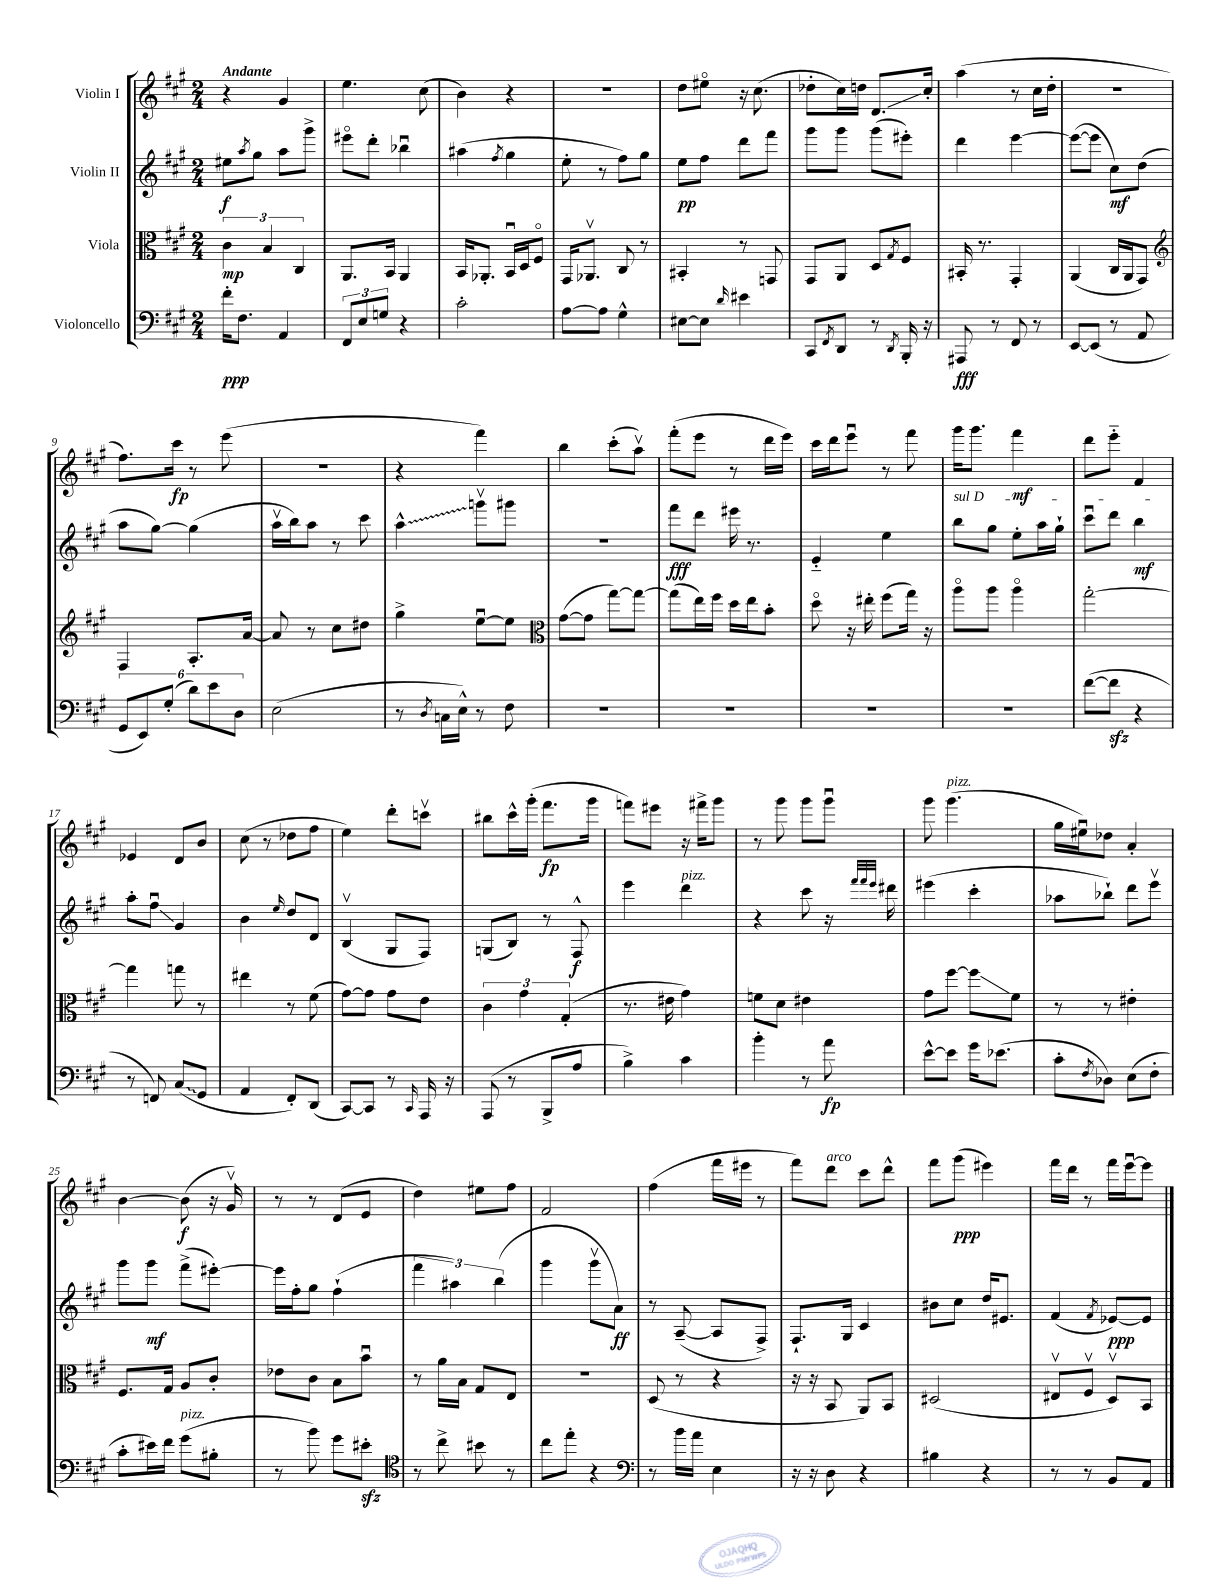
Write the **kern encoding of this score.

**kern	**kern	**kern	**kern
*staff4	*staff3	*staff2	*staff1
*clefF4	*clefC3	*clefG2	*clefG2
*k[f#c#g#]	*k[f#c#g#]	*k[f#c#g#]	*k[f#c#g#]
*M2/4	*M2/4	*M2/4	*M2/4
16f#'\LK	6c#\	8ee#\L	4r
8.F#\J	.	.	.
.	.	8qaa/	.
.	.	8gg#\J	.
.	6B/	.	.
4AA/	.	8aa\L	4g#/
.	6C#/	.	.
.	.	8ggg#^\J	.
=	=	=	=
12FF#/L	8.AA/L	8eee#o\L	4.ee\
12E/	.	.	.
.	.	8ddd'\J	.
12G/J	.	.	.
.	16BB/Jk	.	.
4r	4AA/	4bb-u\	.
.	.	.	(8cc#\
=	=	=	=
2c#'\	16BB/LK	(4aa#\	4b\)
.	8.AA-'/J	.	.
.	.	8qff#/	.
.	16BBu/LL	4gg#\	4r
.	16D/J	.	.
.	8F#o/J	.	.
=	=	=	=
[8A\L	16GG#/LK	8ee'\	2r
.	8.AA-v/J	.	.
8A\]J	.	8r	.
4G#^^\	8C#/	8ff#\L)	.
.	8r	8gg#\J	.
=	=	=	=
[8E#\L	4BB#'/	8ee\L	8dd\L
8E#\]J	.	8ff#\J	8ee#o\J
16qqd/	.	.	.
4e#\	8r	8ddd\L	16r
.	.	.	(8.cc#\
.	8GG/	8fff#\J	.
=	=	=	=
8CC#/L	8GG#/L	8ggg#\L	8dd-'\L
8qFF#/	.	.	.
8DD/J	8AA/J	8ggg#\J	16cc#\L)
.	.	.	16dd\JJ
8r	8D/L	(8ggg#\L	8.d/L
8qDD/	8qG#/	.	.
16BBB'/	8F#/J	8eee#'\J)	.
16r	.	.	16cc#'/Jk
=	=	=	=
8AAA#/	16BB#'/	4ddd\	(4aa\
.	8.r	.	.
8r	.	.	.
8FF#/	4GG#'/	[4eee\	8r
8r	.	.	16cc#\LL
.	.	.	16dd'\JJ
=	=	=	=
[8EE/L	(4AA/	(8eee\_L	2r
(8EE/]J	.	8eee\]J	.
8r	16C#/LL	8cc#\L)	.
.	16AA/J	.	.
8AA/	8GG#/J)	(8dd\J	.
=	=	=	=
*	*clefG2	*	*
12GG#/L	4F#/	8aa\L	8.ff#\L)
12EE/)	.	.	.
.	.	[8gg#\J)	.
(12G#'/J	.	.	.
.	.	.	16ccc#\Jk
12d\L)	8.A'/L	(4gg#\]	8r
12e\	.	.	.
.	.	.	(8eee\
12D\J	.	.	.
.	[16a/Jk	.	.
=	=	=	=
(2E\	8a/]	16aav\LL	2r
.	.	16bb\J)	.
.	8r	8aa\J	.
.	8cc#\L	8r	.
.	8dd#\J	8ccc#\	.
=	=	=	=
8r	4gg#^\	4aa^^\	4r
8qD/	.	.	.
16C\LL	.	.	.
16E^^\JJ)	.	.	.
8r	[8eeu\L	8gggv\L	4fff#\)
8F#\	8ee\]J	8ggg#\J	.
=	=	=	=
*	*clefC3	*	*
2r	([8g#\L	2r	4bb\
.	8g#\]J	.	.
.	[8gg#\L)	.	(8ccc#'\L
.	8gg#\_J	.	8aav\J)
=	=	=	=
2r	(8gg#\]L	8fff#\L	(8fff#'\L
.	16ee\L)	8ddd\J	8eee\J
.	16ff#\JJ	.	.
.	16dd\LL	16eee#\	8r
.	16ee\J	8.r	.
.	8b'\J	.	16ddd\LL
.	.	.	16eee\JJ)
=	=	=	=
2r	8ddo\	4e'~/	16ccc#\LL
.	.	.	16ddd\J
.	16r	.	8eeeu\J
.	16ee#'\	.	.
.	(8ff#\L	4ee\	8r
.	16gg#\Jk)	.	8fff#\
.	16r	.	.
=	=	=	=
2r	8aao\L	8bb\L	16ggg#\LK
.	.	.	8.ggg#\J
.	8aa\J	8gg#\J	.
.	4aao\	8ee'\L	4fff#\
.	.	16aa\L	.
.	.	16gg#`\JJ	.
=	=	=	=
([8f#\L	[2gg#'\	8ccc#u\L	8ddd\L
8f#\]J	.	8ddd\J	8eee'~\J
4r	.	4bb\	4f#/
=	=	=	=
8r	4gg#\]	8aa'\L	4e-/
8FF/)	.	8ff#u\J	.
(8C#/L	8gg\	4g#/	8d/L
8GG#/J	8r	.	8b/J
=	=	=	=
4AA/	4ee#\	4b\	(8cc#\
.	.	.	8r
.	.	16qqee/	.
8FF#'/L)	8r	8dd/L	8dd-\L
(8DD/J	(8f#\	8d/J	8ff#\J
=	=	=	=
[8CC#/L)	[8g#\L)	(4Bv/	4ee\)
8CC#/]J	8g#\]J	.	.
8r	8g#\L	8G#/L	8ddd'\L
16qqCC#/	.	.	.
16AAA/	8e\J	8F#/J)	8cccv\J
16r	.	.	.
=	=	=	=
(8AAA/	6c#\	(8G/L	8bb#\L
8r	.	8B/J)	16ccc#^^\L
.	6g#\	.	.
.	.	.	(16ggg#'\JJ
8BBB^/L	.	8r	8.fff#\L
.	(6G#'/	.	.
8A/J	.	8F#^^/	.
.	.	.	16ggg#\Jk
=	=	=	=
4B^\)	8.r	4eee\	8fff\L)
.	.	.	8eee#\J
.	16e#\	.	.
4c#\	4g#\)	4ddd\	16r
.	.	.	16fff#^\LK
.	.	.	8ggg#\J
=	=	=	=
4b'\	8f\L	4r	8r
.	8d\J	.	8ggg#\
8r	4e#\	8ccc#\	8ggg#\L
8a\	.	16r	8ggg#u\J
.	.	32qqfff#/LLL	.
.	.	32qqfff#/	.
.	.	32qqeee/JJJ	.
.	.	16ddd#\	.
=	=	=	=
[8e^^\L	8g#\L	(4eee#\	8ggg#\
8e\]J	[8ff#\J	.	(4.ggg#\
16g#\LK	8ff#\]L	4ccc#'\	.
(8.e-\J	.	.	.
.	8f#\J	.	.
=	=	=	=
8c#'\L	8r	8aa-\L	16gg#\LL
.	.	.	16ee#u\J)
8qF#/	.	.	.
8D-\J)	8r	8bb-`\J)	8dd-\J
(8E\L	4e#'\	8ddd\L	4a'/
8F#'\J	.	8eeev\J	.
=	=	=	=
8c#'\L	8.F#/L	8ggg#\L	[4b\
16e#\L)	.	8ggg#\J	.
16f#\JJ	16G#/Jk	.	.
(8g#\L	8A/L	(8fff#^\L	(8b\]
8B#'\J	8c#'/J	[8eee#'\J)	16r
.	.	.	16g#v/)
=	=	=	=
8r	8e-\L	16eee#\]LL	8r
.	.	16ff#'\J	.
8b\)	8c#\J	8gg#\J	8r
8g#\L	8B\L	(4ff#`\	(8d/L
8e#'\J	8bu\J	.	8e/J
=	=	=	=
*clefC4	*	*	*
8r	8r	6fff#\	4dd\)
8cc#^\	16a\LL	.	.
.	.	6aa#\)	.
.	16B\JJ	.	.
8b#\	8G#/L	.	8ee#\L
.	.	(6bb\	.
8r	8E/J	.	8ff#\J
=	=	=	=
8cc#\L	2r	4ggg#\	2f#/
8ee'\J	.	.	.
4r	.	8ggg#v\L	.
.	.	8a\J)	.
=	=	=	=
*clefF4	*	*	*
8r	(8D/	8r	(4ff#\
16b\LL	8r	([8A~/	.
16a\JJ	.	.	.
4E\	4r	8A/]L	16fff#\LL
.	.	.	16eee#\JJ
.	.	8F#^/J)	8r
=	=	=	=
16r	16r	8.F#`/L	8fff#\L)
16r	16r	.	.
8D\	8BB/	.	8ddd\J
.	.	16G#/Jk	.
4r	8AA/L)	4c#/	8ccc#\L
.	8BB/J	.	8ddd^^\J
=	=	=	=
4B#\	(2D#/	8b#\L	8fff#\L
.	.	8cc#\J	(8ggg#\J
4r	.	16dd/LK	4eee#\)
.	.	8.e#/J	.
=	=	=	=
8r	8E#v/L	(4f#/	16fff#\LL
.	.	.	16ddd\JJ
8r	8F#v/J	.	8r
.	.	8qf#/	.
8BB/L	8Dv/L)	[8e-/L)	16fff#\LL
.	.	.	[16eeeu\J
8AA/J	8BB/J	8e-/]J	8eee\]J
==	==	==	==
*-	*-	*-	*-
